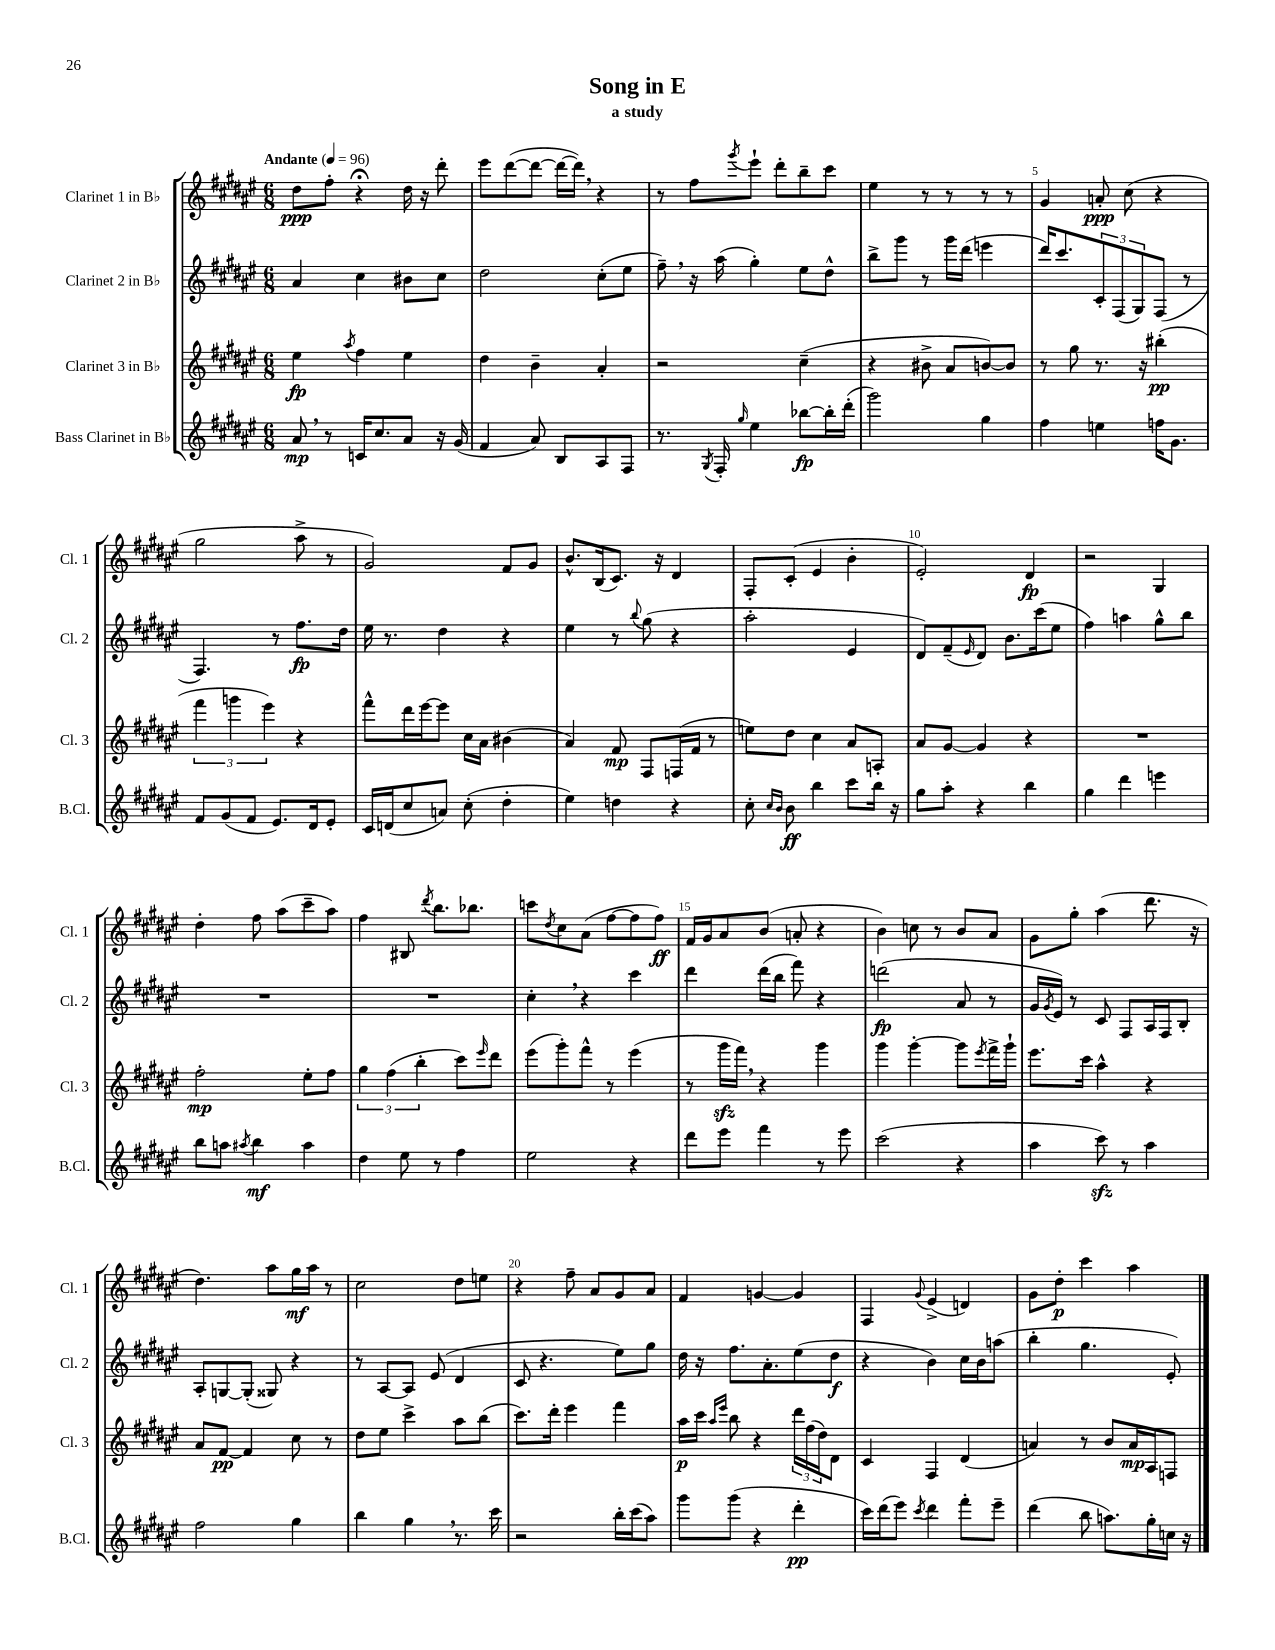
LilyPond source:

\header { title = "Song in E" subtitle = "a study" }
<<
\new StaffGroup <<
\new Staff = "s0" \with { instrumentName = "Clarinet 1 in Bb" shortInstrumentName = "Cl. 1" } {
    \clef treble \key fis \major \numericTimeSignature \time 6/8 \tempo "Andante" 4 = 96
    dis''8\ppp fis''8-. r4\fermata dis''16 r16 dis'''8-. |
    eis'''8 dis'''8~( dis'''8~ dis'''16~ dis'''16) \breathe r4 |
    r8 fis''8 \acciaccatura { gis'''8 } eis'''8-! dis'''8-. b''8-- cis'''8 |
    eis''4 r8 r8 r8 r8 |
    gis'4 a'8-.\ppp cis''8( r4 |
    gis''2 ais''8-> r8 |
    gis'2) fis'8 gis'8 |
    b'8.-^ b16( cis'8.) r16 dis'4 |
    fis8-. cis'8-.( eis'4 b'4-. |
    eis'2-.) dis'4\fp |
    r2 gis4 |
    dis''4-. fis''8 ais''8( cis'''8-- ais''8) |
    fis''4 bis8 \acciaccatura { dis'''8 } b''8. bes''8. |
    c'''8 \acciaccatura { dis''8 } cis''8 ais'8( fis''8~ fis''8 fis''8\ff) |
    fis'16 gis'16 ais'8 b'8( a'8-. r4 |
    b'4) c''8 r8 b'8 ais'8 |
    gis'8 gis''8-. ais''4( dis'''8. r16 |
    dis''4.) ais''8 gis''16\mf ais''16 r8 |
    cis''2 dis''8 e''8 |
    r4 fis''8-- ais'8 gis'8 ais'8 |
    fis'4 g'4~ g'4 |
    fis4 \appoggiatura { gis'8 } eis'4->( d'4) |
    gis'8 dis''8-.\p cis'''4 ais''4 \bar "|." |
}
\new Staff = "s1" \with { instrumentName = "Clarinet 2 in Bb" shortInstrumentName = "Cl. 2" } {
    \clef treble \key fis \major \numericTimeSignature \time 6/8
    ais'4 cis''4 bis'8 cis''8 |
    dis''2 cis''8-.( eis''8 |
    fis''8--) \breathe r16 ais''16( gis''4-.) eis''8 dis''8-^ |
    b''8-> gis'''8 r8 gis'''16 dis'''16( e'''4 |
    dis'''16) cis'''8. \tuplet 3/2 { cis'8-. fis8( gis8) } fis8( r8 |
    fis4.) r8 fis''8.\fp dis''16 |
    eis''16 r8. dis''4 r4 |
    eis''4 r8 \appoggiatura { b''8 } gis''8( r4 |
    ais''2-. eis'4 |
    dis'8) fis'8--( \grace { eis'16 } dis'8) b'8. cis'''16( eis''8 |
    fis''4) a''4 gis''8-^ b''8 |
    R2. |
    R2. |
    cis''4-. \breathe r4 cis'''4 |
    dis'''4 dis'''16( b''16 fis'''8) r4 |
    d'''2\fp( ais'8 r8 |
    gis'16 \acciaccatura { gis'8 } eis'16) r8 cis'8 fis8 ais16 fis16 b8-. |
    ais8-. g8~ g8-.( gisis8) r4 |
    r8 ais8~ ais8 eis'8( dis'4 |
    cis'8 r4. eis''8) gis''8 |
    dis''16 r16 fis''8. ais'8.-. eis''8( dis''8\f |
    r4 b'4) cis''16 b'16 a''8( |
    b''4-. gis''4. eis'8-.) \bar "|." |
}
\new Staff = "s2" \with { instrumentName = "Clarinet 3 in Bb" shortInstrumentName = "Cl. 3" } {
    \clef treble \key fis \major \numericTimeSignature \time 6/8
    eis''4\fp \acciaccatura { ais''8 } fis''4 eis''4 |
    dis''4 b'4-- ais'4-. |
    r2 cis''4--( |
    r4 bis'8-> ais'8 b'8~) b'8 |
    r8 gis''8 r8. r16 bis''4-.\pp( |
    \tuplet 3/2 { fis'''4 g'''4 eis'''4) } r4 |
    fis'''8-^ dis'''16 eis'''16~ eis'''8 cis''16 ais'16 bis'4( |
    ais'4) fis'8\mp fis8 f16( fis'16 r8 |
    e''8) dis''8 cis''4 ais'8 a8-. |
    ais'8 gis'8~ gis'4 r4 |
    R2. |
    fis''2-.\mp eis''8-. fis''8 |
    \tuplet 3/2 { gis''4 fis''4( b''4-. } cis'''8) \grace { eis'''16 } dis'''8 |
    eis'''8( gis'''8-.) fis'''8-^ r8 eis'''4( |
    r8 gis'''16\sfz fis'''16) \breathe r4 gis'''4 |
    gis'''4 gis'''4~-. gis'''8 \acciaccatura { eis'''8 } fis'''16-> gis'''16-! |
    eis'''8. cis'''16 ais''4-^ r4 |
    ais'8 fis'8~\pp fis'4 cis''8 r8 |
    dis''8 eis''8 cis'''4-> ais''8 b''8( |
    cis'''8.) dis'''16-. eis'''4 fis'''4 |
    ais''16\p cis'''16 \grace { ais''16 eis'''16 } b''8 r4 \tuplet 3/2 { dis'''16 fis''16( dis''16) } dis'8 |
    cis'4 fis4 dis'4( |
    a'4) r8 b'8 a'16\mp ais16 f8 \bar "|." |
}
\new Staff = "s3" \with { instrumentName = "Bass Clarinet in Bb" shortInstrumentName = "B.Cl." } {
    \clef treble \key fis \major \numericTimeSignature \time 6/8
    ais'8\mp \breathe r8 c'16 cis''8. ais'8 r16 gis'16( |
    fis'4 ais'8) b8 ais8 fis8 |
    r8. \acciaccatura { gis8 } fis16-. \grace { gis''16 } eis''4 bes''8~\fp bes''16-. dis'''16-.( |
    gis'''2) gis''4 |
    fis''4 e''4 f''16 gis'8. |
    fis'8 gis'8( fis'8 eis'8.) dis'16 eis'8-. |
    cis'16 d'16( cis''8 a'8) cis''8-.( dis''4-. |
    eis''4) d''4 r4 |
    cis''8-. \grace { cis''16 b'16 } b'8\ff b''4 cis'''8 b''16 r16 |
    gis''8 ais''8-. r4 b''4 |
    gis''4 dis'''4 e'''4 |
    b''8 a''8 \acciaccatura { ais''8 } b''4\mf ais''4 |
    dis''4 eis''8 r8 fis''4 |
    eis''2 r4 |
    dis'''8 eis'''8 fis'''4 r8 eis'''8 |
    cis'''2( r4 |
    ais''4 cis'''8\sfz) r8 ais''4 |
    fis''2 gis''4 |
    b''4 gis''4 \breathe r8. cis'''16 |
    r2 b''16-. cis'''16( ais''8) |
    gis'''8 gis'''8( r4 dis'''4-.\pp |
    cis'''16) dis'''16( eis'''8) \acciaccatura { cis'''8 } dis'''4 fis'''8-. eis'''8-- |
    dis'''4( b''8 a''8.) gis''16-. c''16 r16 \bar "|." |
}
>>
>>
\layout { \context { \Score \override BarNumber.break-visibility = ##(#f #t #t) barNumberVisibility = #(every-nth-bar-number-visible 5) } }
